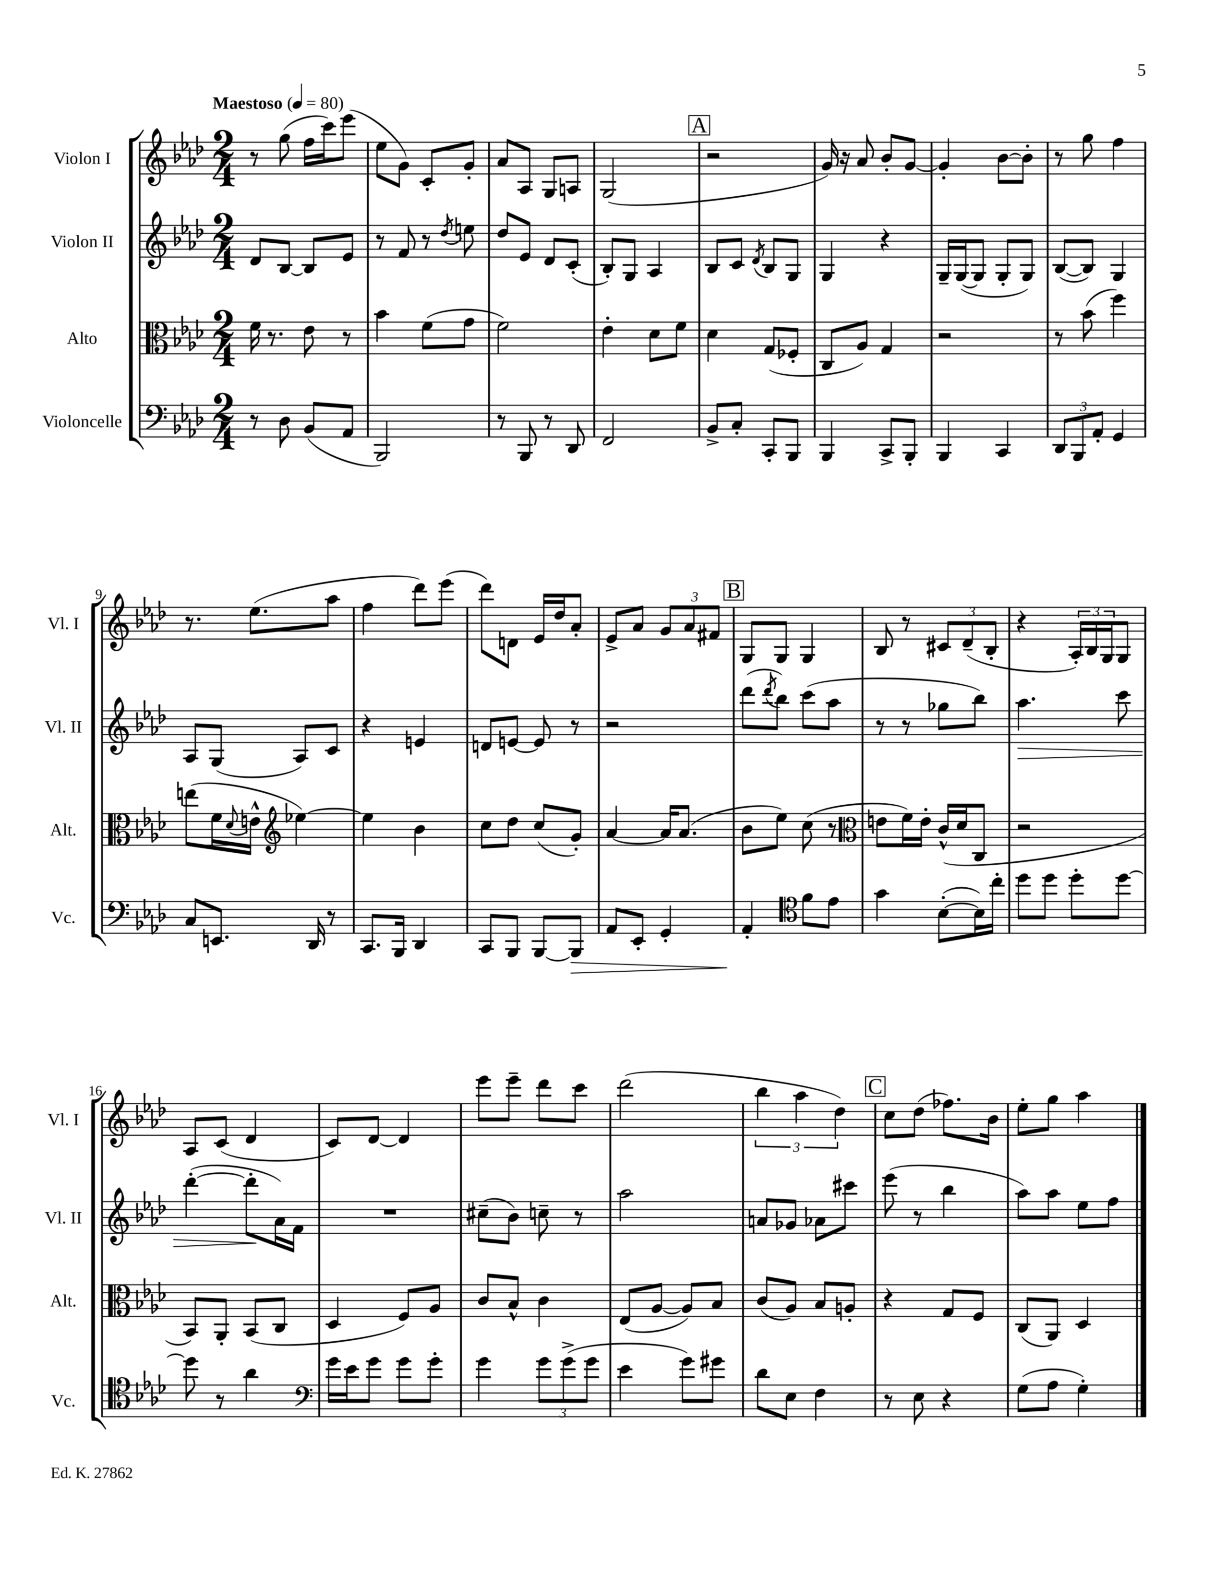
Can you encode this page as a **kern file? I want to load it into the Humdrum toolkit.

**kern	**kern	**kern	**kern
*staff4	*staff3	*staff2	*staff1
*clefF4	*clefC3	*clefG2	*clefG2
*k[b-e-a-d-]	*k[b-e-a-d-]	*k[b-e-a-d-]	*k[b-e-a-d-]
*M2/4	*M2/4	*M2/4	*M2/4
*MM80	*MM80	*MM80	*MM80
8r	16f\	8d-/L	8r
.	8.r	.	.
8D-\	.	[8B-/J	(8gg\
(8BB-/L	8e-\	8B-/]L	16ff\LL
.	.	.	16ccc\J)
8AA-/J	8r	8e-/J	(8eee-\J
=	=	=	=
2BBB-/)	4b-\	8r	8ee-\L
.	.	8f/	8g\J)
.	(8f\L	8r	8c'/L
.	.	8qdd-/	.
.	8g\J	8ee\	8g'/J
=	=	=	=
8r	2f\)	8dd-/L	8a-/L
8BBB-/	.	8e-/J	8A-/J
8r	.	8d-/L	8G/L
8DD-/	.	(8c'/J	8A/J
=	=	=	=
2FF/	4e-'\	8B-'/L)	(2G/
.	.	8G/J	.
.	8d-\L	4A-/	.
.	8f\J	.	.
=	=	=	=
8BB-^/L	4d-\	8B-/L	2r
8C'/J	.	8c/J	.
.	.	8qd-/	.
8CC'/L	(8G/L	8B-/L	.
8BBB-/J	8F-'/J	8G/J	.
=	=	=	=
4BBB-/	8C/L	4G/	16g/)
.	.	.	16r
.	8A-/J)	.	8a-/
8CC^/L	4G/	4r	8b-'/L
8BBB-'/J	.	.	[8g/J
=	=	=	=
4BBB-/	2r	16G~/LL	4g'/]
.	.	([16G/J	.
.	.	8G/]J	.
4CC/	.	8G'/L	[8b-\L
.	.	8G/J)	8b-'\]J
=	=	=	=
12DD-/L	8r	([8B-/L	8r
12BBB-/	.	.	.
.	(8b-\	8B-/]J)	8gg\
12AA-'/J	.	.	.
4GG/	4ff\)	4G/	4ff\
=	=	=	=
8C/L	(8ee\L	8A-/L	8.r
8.EE/J	16f\L	(8G/J	.
.	8qqd-/	.	.
.	16e^^\JJ	.	(8.ee-\L
*	*clefG2	*	*
.	[4ee-\)	8A-/L)	.
16DD-/	.	.	.
8r	.	8c/J	8aa-\J
=	=	=	=
8.CC/L	4ee-\]	4r	4ff\
16BBB-/Jk	.	.	.
4DD-/	4b-\	4e/	8ddd-\L)
.	.	.	(8eee-\J
=	=	=	=
8CC/L	8cc\L	8d/L	8ddd-\L)
8BBB-/J	8dd-\J	[8e/J	8d\J
[8BBB-/L	(8cc/L	8e/]	16e-/LL
.	.	.	16dd-/J
8BBB-/]J	8g'/J)	8r	8a-'/J
=	=	=	=
8AA-/L	[4a-/	2r	8e-^/L
8EE-'/J	.	.	8a-/J
4GG'/	16a-/]LK	.	12g/L
.	(8.a-/J	.	.
.	.	.	12a-/
.	.	.	12f#/J
=	=	=	=
4AA-'/	8b-\L	(8ddd-\L	8G/L
.	.	8qddd-/	.
.	8ee-\J)	8bb-\J)	8G/J
*clefC4	*	*	*
8f\L	(8cc\	(8ccc\L	4G/
8e-\J	8r	8aa-\J	.
=	=	=	=
*	*clefC3	*	*
4g\	8e\L	8r	8B-/
.	16f\L)	8r	8r
.	16e'\JJ	.	.
([8B-'\L	(16c^^/LL	8gg-\L	12c#/L
.	16d-/J	.	.
.	.	.	(12d-~/
16B-\]L)	8C/J	8bb-\J)	.
.	.	.	12B-'/J
16cc'\JJ	.	.	.
=	=	=	=
8dd-\L	2r	4.aa-\	4r
8dd-\J	.	.	.
8dd-'\L	.	.	24A-'/LL)
.	.	.	24B-/
.	.	.	24G/J
[8dd-\J	.	8ccc\	8G/J
=	=	=	=
8dd-\]	8BB-/L)	([4ddd-'\	8A-/L
8r	8AA-'/J	.	(8c/J
4a-\	(8BB-/L	8ddd-'\]L	4d-/
.	8C/J	16a-\L)	.
.	.	16f\JJ	.
=	=	=	=
*clefF4	*	*	*
16g\LL	4D-/	2r	8c/L)
16e-\J	.	.	.
8g\J	.	.	[8d-/J
8g\L	8F/L)	.	4d-/]
8g'\J	8A-/J	.	.
=	=	=	=
4g\	8c/L	(8cc#~\L	8eee-\L
.	8B-^^/J	8b-\J)	8eee-~\J
12g\L	4c\	8cc~\	8ddd-\L
(12g^\	.	.	.
.	.	8r	8ccc\J
12g\J	.	.	.
=	=	=	=
4e-\	(8E-/L	2aa-\	(2ddd-\
.	[8A-/J	.	.
8g\L)	8A-/]L)	.	.
8g#\J	8B-/J	.	.
=	=	=	=
8d-\L	(8c/L	8a/L	6bb-\
8E-\J	8A-/J)	8g-/J	.
.	.	.	6aa-\
4F\	8B-/L	8a-\L	.
.	.	.	6dd-\)
.	8A'/J	8ccc#\J	.
=	=	=	=
8r	4r	(8eee-\	8cc\L
8E-\	.	8r	(8dd-\J
4r	8G/L	4bb-\	8.ff-\L)
.	8F/J	.	.
.	.	.	16b-\Jk
=	=	=	=
(8G\L	(8C/L	8aa-\L)	8ee-'\L
8A-\J	8AA-/J)	8aa-\J	8gg\J
4G'\)	4D-/	8ee-\L	4aa-\
.	.	8ff\J	.
==	==	==	==
*-	*-	*-	*-
